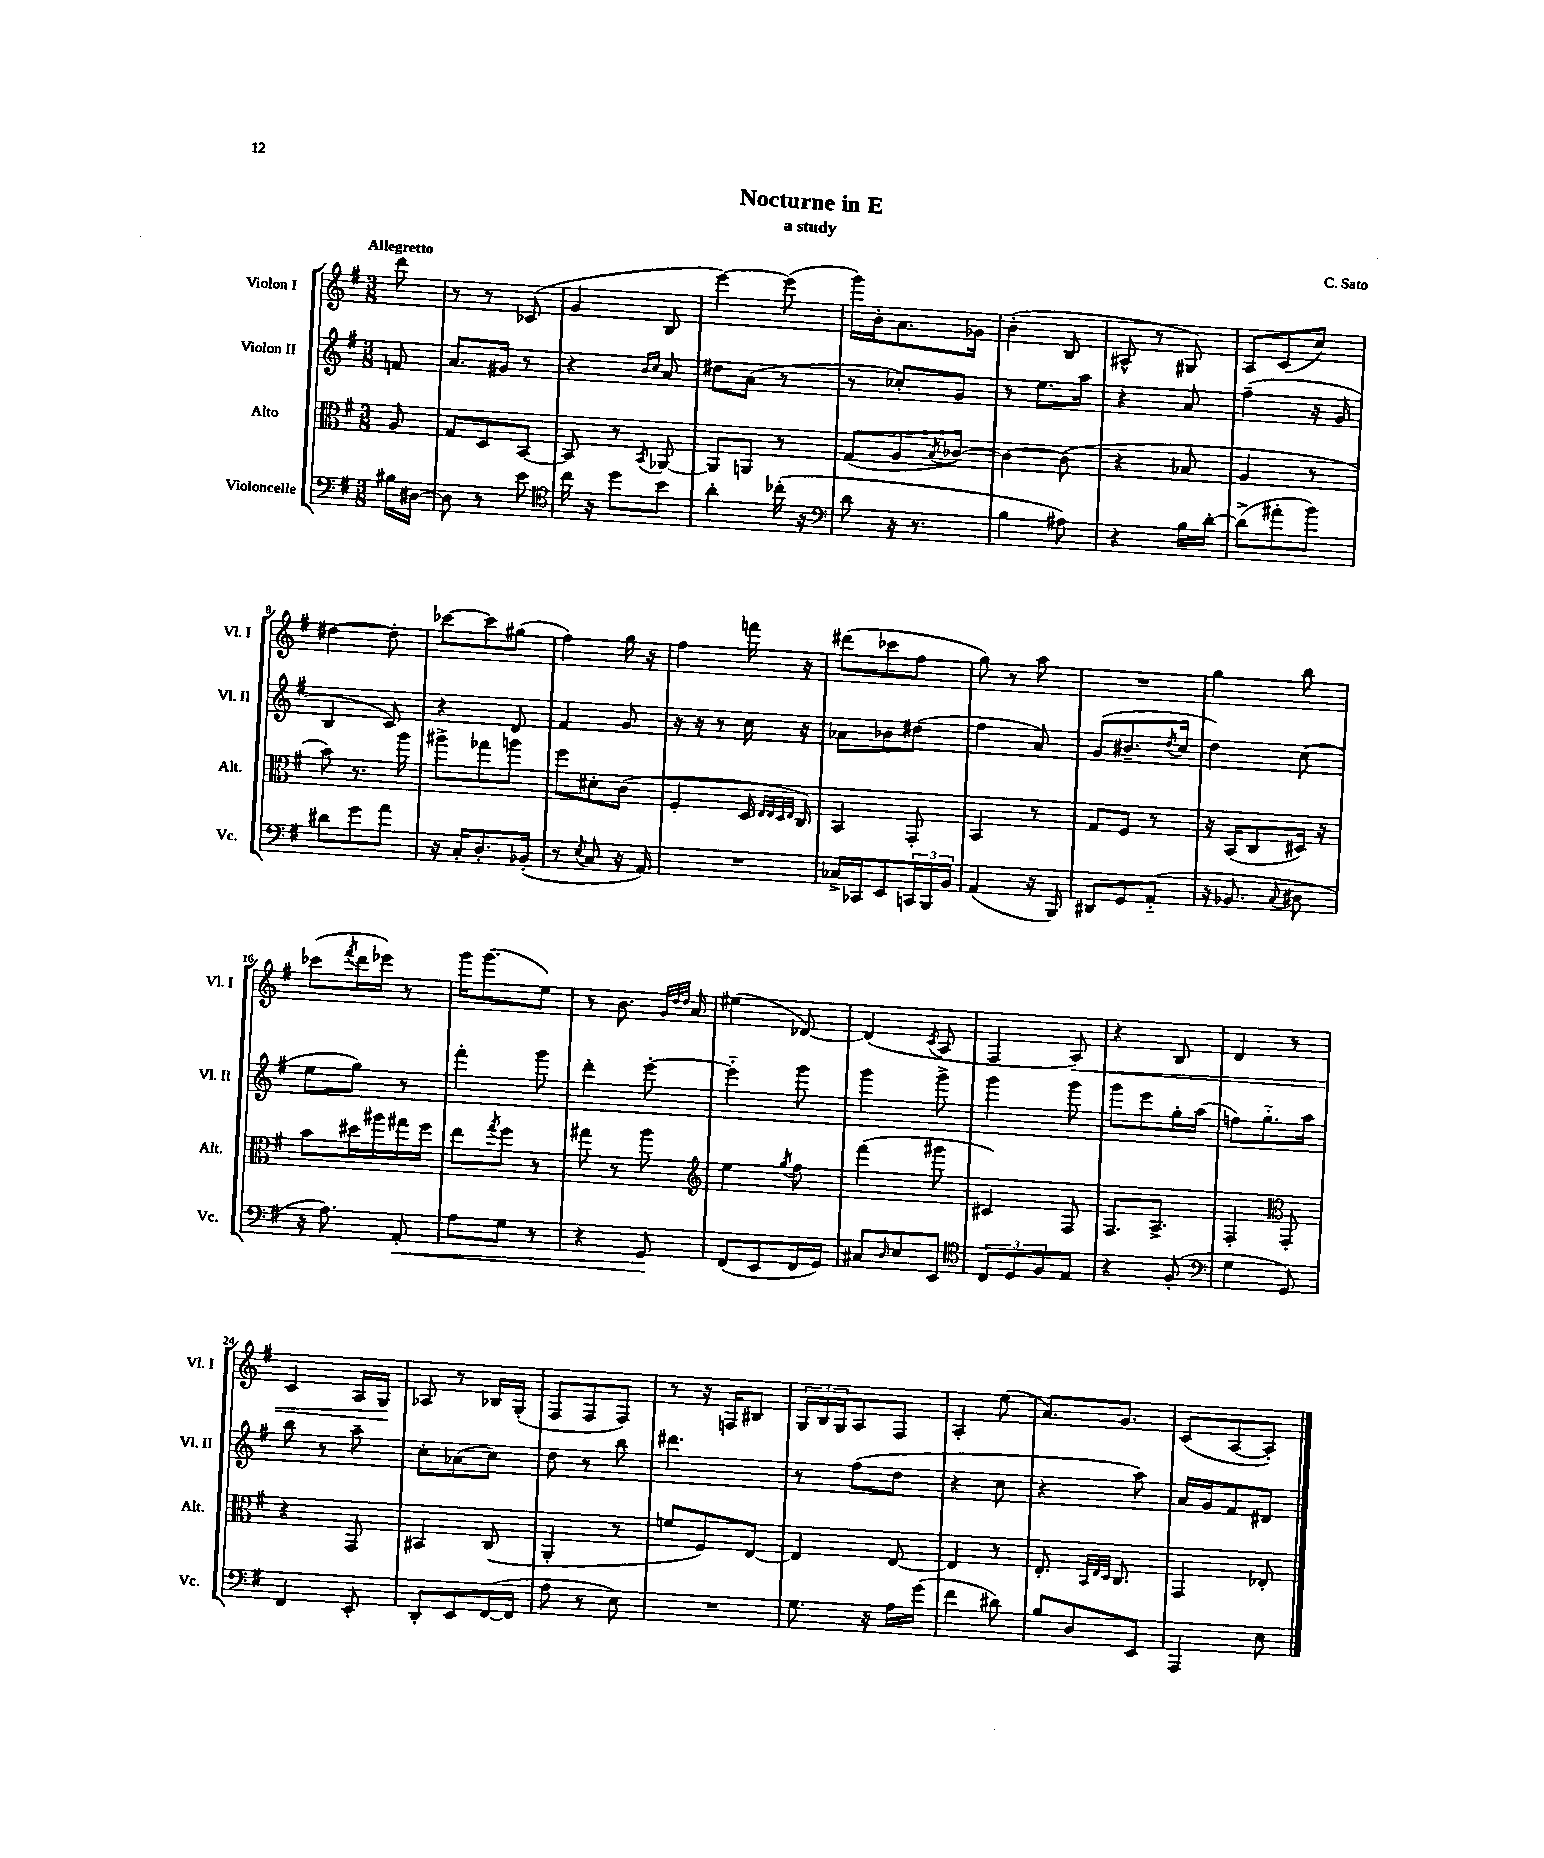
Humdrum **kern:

**kern	**kern	**kern	**kern
*staff4	*staff3	*staff2	*staff1
*clefF4	*clefC3	*clefG2	*clefG2
*k[f#]	*k[f#]	*k[f#]	*k[f#]
*M3/8	*M3/8	*M3/8	*M3/8
16B#	8A	8f	8ddd
[16D#	.	.	.
=	=	=	=
8D#]	8G	8.a	8r
8r	8D	.	8r
.	.	16g#	.
8e	[8BB	8r	(8c-
=	=	=	=
*clefC4	*	*	*
16cc	8BB]	4r	4g
16r	.	.	.
8dd	8r	.	.
.	.	16qqb	.
.	8qBB	16qqcc	.
8b	[8AA-	8a	8B
=	=	=	=
4a'	8AA-]	8dd#	[4eee)
.	8AA	(8a	.
(16cc-'	8r	8r	(8eee]
16r	.	.	.
=	=	=	=
*clefF4	*	*	*
8d	(8G	8r	16ggg)
.	.	.	16b'
16r	8A	8cc-')	8.a
8.r	.	.	.
.	8qB	.	.
.	[8c-)	8g	.
.	.	.	16g-
=	=	=	=
4B	4c-_	8r	(4b'
.	.	8.ee	.
8A#)	(8c-]	.	8B
.	.	16aa	.
=	=	=	=
4r	4r	4r	8A#^^
.	.	.	8r
16B	8B-	8a	8G#)
[16d'	.	.	.
=	=	=	=
(8d^]	4A	(4ff#~	8A
8a#'	.	.	(8c
8b)	8r	16r	8cc)
.	.	16g	.
=	=	=	=
8d#	8b)	4B	[4dd#
8g	8.r	.	.
8a	.	8c)	8dd#']
.	16aa	.	.
=	=	=	=
16r	8aa#^	4r	[8ccc-
16C'	.	.	.
8.D'	8gg-	.	8ccc-]
.	8aa	8d	(8gg#
(16BB-'	.	.	.
=	=	=	=
8r	8ff#	4f#	4ff#)
8qE	.	.	.
8C	8d#'	.	.
16r	(8c	8g	16gg
16AA)	.	.	16r
=	=	=	=
4.r	4F#'	16r	4ff#
.	.	16r	.
.	.	8r	.
.	16D	16cc	16fff
.	32qqE	.	.
.	32qqE	.	.
.	32qqD	.	.
.	32qqE	.	.
.	16C)	16r	16r
=	=	=	=
16C-^	4BB	8a-	(8ddd#
16CC-	.	.	.
8EE	.	8b-	8ccc-
24CC	8GG'	(8dd#	8ff#
24BBB	.	.	.
24BB	.	.	.
=	=	=	=
(4AA	4BB	4ff#	8gg)
.	.	.	8r
16r	8r	8a)	8aa
16BBB)	.	.	.
=	=	=	=
8DD#	8G	(8g	4.r
8GG	8F#	8.b#~	.
(8AA'~	8r	.	.
.	.	8qdd	.
.	.	16cc	.
=	=	=	=
16r	16r	4dd)	4gg
8.BB-	(16BB	.	.
.	8C	.	.
8qqC	.	.	.
8D#	16D#)	(8cc	8bb
.	16r	.	.
=	=	=	=
16r	8b	8ee	(8ccc-
8.A)	.	.	.
.	.	.	8qfff#
.	16dd#	8gg)	16ddd
.	16aa#	.	16eee-)
8AA'	16gg#	8r	8r
.	16ff#	.	.
=	=	=	=
8A	8ee	4fff#'	16ggg
.	.	.	(8.ggg
.	8qgg	.	.
8G	8ff#	.	.
8r	8r	8ggg	8ee)
=	=	=	=
4r	8gg#	4ddd'	8r
.	8r	.	8.b
8GG	8aa	[8eee'	.
.	.	.	32qqg
.	.	.	32qqdd
.	.	.	32qqdd
.	.	.	16a
=	=	=	=
*	*clefG2	*	*
(8FF#	4ee	4eee'~]	(4ee#
8EE	.	.	.
.	8qgg	.	.
16FF#	8ff#	8ggg	[8d-)
16GG)	.	.	.
=	=	=	=
8C#	(4fff#	4ggg	(4d-]
16qqD	.	.	.
8E	.	.	.
.	.	.	8qc
8EE	8ggg#	8ggg^	8A
=	=	=	=
*clefC4	*	*	*
12C	4c#)	4ggg	4F#
12D	.	.	.
12F#	.	.	.
8E	8F#	8ggg	8A)
=	=	=	=
4r	8.F#	8ggg	4r
.	.	8eee	.
.	8.A^	.	.
(8F#'	.	16gg'	8B
.	.	(16aa	.
=	=	=	=
*clefF4	*	*	*
4G	4F#'	8ff)	4d
.	.	8.gg'~	.
*	*clefC3	*	*
8GG)	8GG'	.	8r
.	.	16aa	.
=	=	=	=
4FF#	4r	8bb	4c
.	.	8r	.
8EE'	8GG	8aa~	16A
.	.	.	16G
=	=	=	=
8DD'	4BB#	8cc'	8A-
8EE	.	(8a-	8r
([16FF#	(8C	8cc)	16B-
16FF#]	.	.	(16G'
=	=	=	=
8A	4AA'	8dd	8F#
8r	.	8r	8F#
8E)	8r	8bb	8F#)
=	=	=	=
4.r	8f	4.ddd#	8r
.	8F#)	.	16r
.	.	.	16F
.	[8E	.	8B#
=	=	=	=
8.G	4E]	8r	24G
.	.	.	24B
.	.	.	24G
.	.	(8ff#	8A
16r	.	.	.
16A	[8E	8dd	8F#
(16g	.	.	.
=	=	=	=
4f#	4E]	4r	4A'
8d#)	8r	8cc	(8ee
=	=	=	=
8B	8.E'	4r	8.a)
8D	.	.	.
.	32qqBB	.	.
.	32qqE	.	.
.	32qqD	.	.
.	8.C	.	8.g
8EE	.	8aa)	.
=	=	=	=
4AAA	4GG	16a	(8c
.	.	16g	.
.	.	8f#	[8A
8E	8E-'	8d#	8A'])
==	==	==	==
*-	*-	*-	*-
